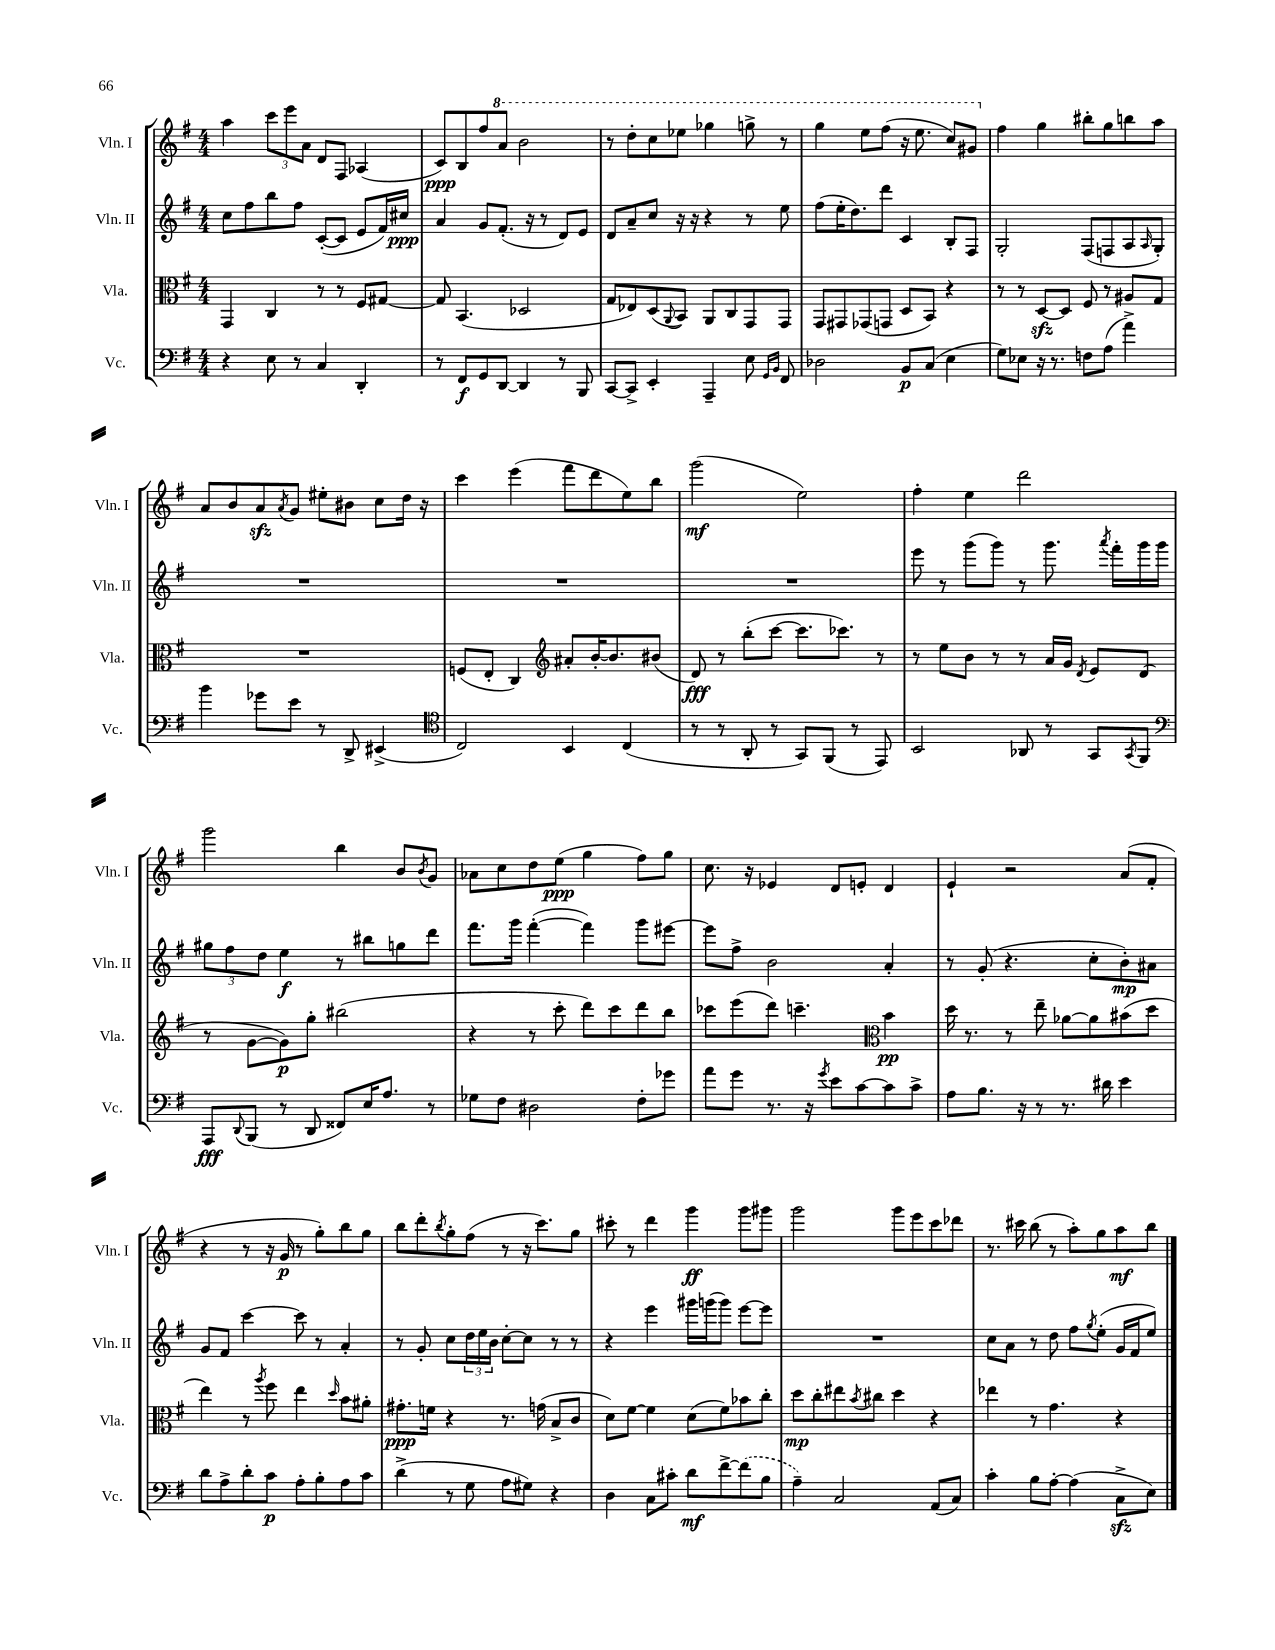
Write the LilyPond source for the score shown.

<<
\new StaffGroup <<
\new Staff = "s0" \with { instrumentName = "Vln. I" shortInstrumentName = "Vln. I" } {
    \clef treble \key g \major \numericTimeSignature \time 4/4
    a''4 \tuplet 3/2 { c'''8 e'''8 a'8 } d'8 fis8 aes4( |
    c'8\ppp) b8 fis''8 \ottava #1 a''8 b''2 |
    r8 d'''8-. c'''8 ees'''8 ges'''4 g'''8-> r8 |
    g'''4 e'''8 fis'''8( r16 e'''8. c'''8) gis''8 \ottava #0 |
    fis''4 g''4 bis''8-. g''8 b''8 a''8 |
    a'8 b'8 a'8\sfz \acciaccatura { a'8 } g'8 eis''8-. bis'8 c''8 d''16 r16 |
    c'''4 e'''4( fis'''8 d'''8 e''8) b''8 |
    g'''2\mf( e''2) |
    fis''4-. e''4 d'''2 |
    g'''2 b''4 b'8 \acciaccatura { b'8 } g'8 |
    aes'8 c''8 d''8 e''8\ppp( g''4 fis''8) g''8 |
    c''8. r16 ees'4 d'8 e'8-. d'4 |
    e'4-! r2 a'8( fis'8-. |
    r4 r8 r16 g'16\p r8 g''8-.) b''8 g''8 |
    b''8 d'''8-. \acciaccatura { b''8 } g''8-. fis''8( r8 r16 c'''8.) g''8 |
    cis'''8-. r8 d'''4 g'''4\ff g'''8 gis'''8 |
    g'''2 g'''8 e'''8 c'''8 des'''8 |
    r8. cis'''16 b''8( r8 a''8-.) g''8 a''8\mf b''8 \bar "|." |
}
\new Staff = "s1" \with { instrumentName = "Vln. II" shortInstrumentName = "Vln. II" } {
    \clef treble \key g \major \numericTimeSignature \time 4/4
    c''8 fis''8 b''8 fis''8 c'8~-.( c'8 e'8 fis'16) cis''16\ppp |
    a'4 g'8 fis'8.-.( r16 r8 d'8) e'8 |
    d'8 a'8-- c''8 r16 r16 r4 r8 e''8 |
    fis''8( e''16-. d''8.) d'''8 c'4 b8-. fis8 |
    g2-. fis8( f8 a8 \grace { a16 } g8-.) |
    R1 |
    R1 |
    R1 |
    e'''8 r8 g'''8( g'''8) r8 g'''8. \acciaccatura { a'''8 } fis'''16-. g'''16 g'''16 |
    \tuplet 3/2 { gis''8 fis''8 d''8 } e''4\f r8 bis''8 g''8 d'''8 |
    fis'''8. g'''16 fis'''4~-.( fis'''4) g'''8 eis'''8~ |
    eis'''8 fis''8-> b'2 a'4-. |
    r8 g'8-.( r4. c''8-. b'8-.\mp) ais'8 |
    g'8 fis'8 c'''4~ c'''8 r8 a'4-. |
    r8 g'8-. c''8 \tuplet 3/2 { d''16 e''16 b'16 } c''8~-. c''8 r8 r8 |
    r4 e'''4 gis'''16 g'''16( g'''8) e'''8~ e'''8 |
    R1 |
    c''8 a'8 r8 d''8 fis''8 \acciaccatura { g''8 } e''8-.( g'16 fis'16 e''8) \bar "|." |
}
\new Staff = "s2" \with { instrumentName = "Vla." shortInstrumentName = "Vla." } {
    \clef alto \key g \major \numericTimeSignature \time 4/4
    g,4 c4 r8 r8 fis8 gis8~ |
    gis8 b,4.( des2 |
    g8 ees8) d8( \appoggiatura { a,8 } b,8) a,8 c8 g,8 g,8 |
    g,8 gis,8 ges,8( g,8 d8 b,8) r4 |
    r8 r8 d8~\sfz d8 fis8 r8 ais8 g8 |
    R1 |
    f8( e8-. c4) \clef treble ais'8-. b'16~-. b'8. bis'8( |
    d'8\fff) r8 b''8-.( c'''8~ c'''8. ces'''8.) r8 |
    r8 e''8 b'8 r8 r8 a'16 g'16 \acciaccatura { d'8 } e'8 d'8( |
    r8 g'8~ g'8\p) g''8-. bis''2( |
    r4 r8 c'''8-. d'''8) c'''8 d'''8 b''8 |
    ces'''8 e'''8( d'''8) c'''4.-- \clef alto b'4\pp |
    d''16 r8. r8 e''8-- aes'8~ aes'8 bis'8( d''8 |
    e''4) r8 \acciaccatura { a''8 } fis''8 e''4 \grace { d''16 } b'8 ais'8-. |
    gis'8.-.\ppp f'16 r4 r8. g'16( b8-> c'8 |
    d'8) fis'8~ fis'4 d'8( fis'8) bes'8 c''8-. |
    d''8\mp c''8-. eis''8 \acciaccatura { b'8 } cis''8 d''4 r4 |
    ees''4 r8 g'4. r4 \bar "|." |
}
\new Staff = "s3" \with { instrumentName = "Vc." shortInstrumentName = "Vc." } {
    \clef bass \key g \major \numericTimeSignature \time 4/4
    r4 e8 r8 c4 d,4-. |
    r8 fis,8\f g,8 d,8~ d,4 r8 b,,8 |
    c,8~ c,8-> e,4-. a,,4-- e8 \grace { g,16 b,16 } fis,8 |
    des2 b,8\p c8( e4 |
    g8) ees8 r16 r8. f8 a8( a'4->) |
    b'4 ges'8 e'8 r8 d,8-> eis,4->( |
    \clef tenor c2) b,4 c4( |
    r8 r8 a,8-. r8 g,8) fis,8( r8 e,8) |
    b,2 aes,8 r8 g,8 \acciaccatura { g,8 } fis,8 |
    \clef bass a,,8\fff \appoggiatura { d,8 } b,,8( r8 d,8 fisis,8) e16 a8. r8 |
    ges8 fis8 dis2 fis8-. ges'8 |
    a'8 g'8 r8. r16 \acciaccatura { g'8 } e'8 c'8~ c'8 c'8-> |
    a8 b8. r16 r8 r8. dis'16 e'4 |
    d'8 a8-> d'8-. c'8\p a8-. b8-. a8 c'8 |
    d'4->( r8 g8 a8 gis8) r4 |
    d4 c8 cis'8-. d'8\mf fis'8~-> \once \slurDashed fis'8( b8 |
    a4--) c2 a,8( c8) |
    c'4-. b8 a8~-. a4( c8->\sfz e8) \bar "|." |
}
>>
>>
\layout { \context { \Score \remove "Bar_number_engraver" } }
